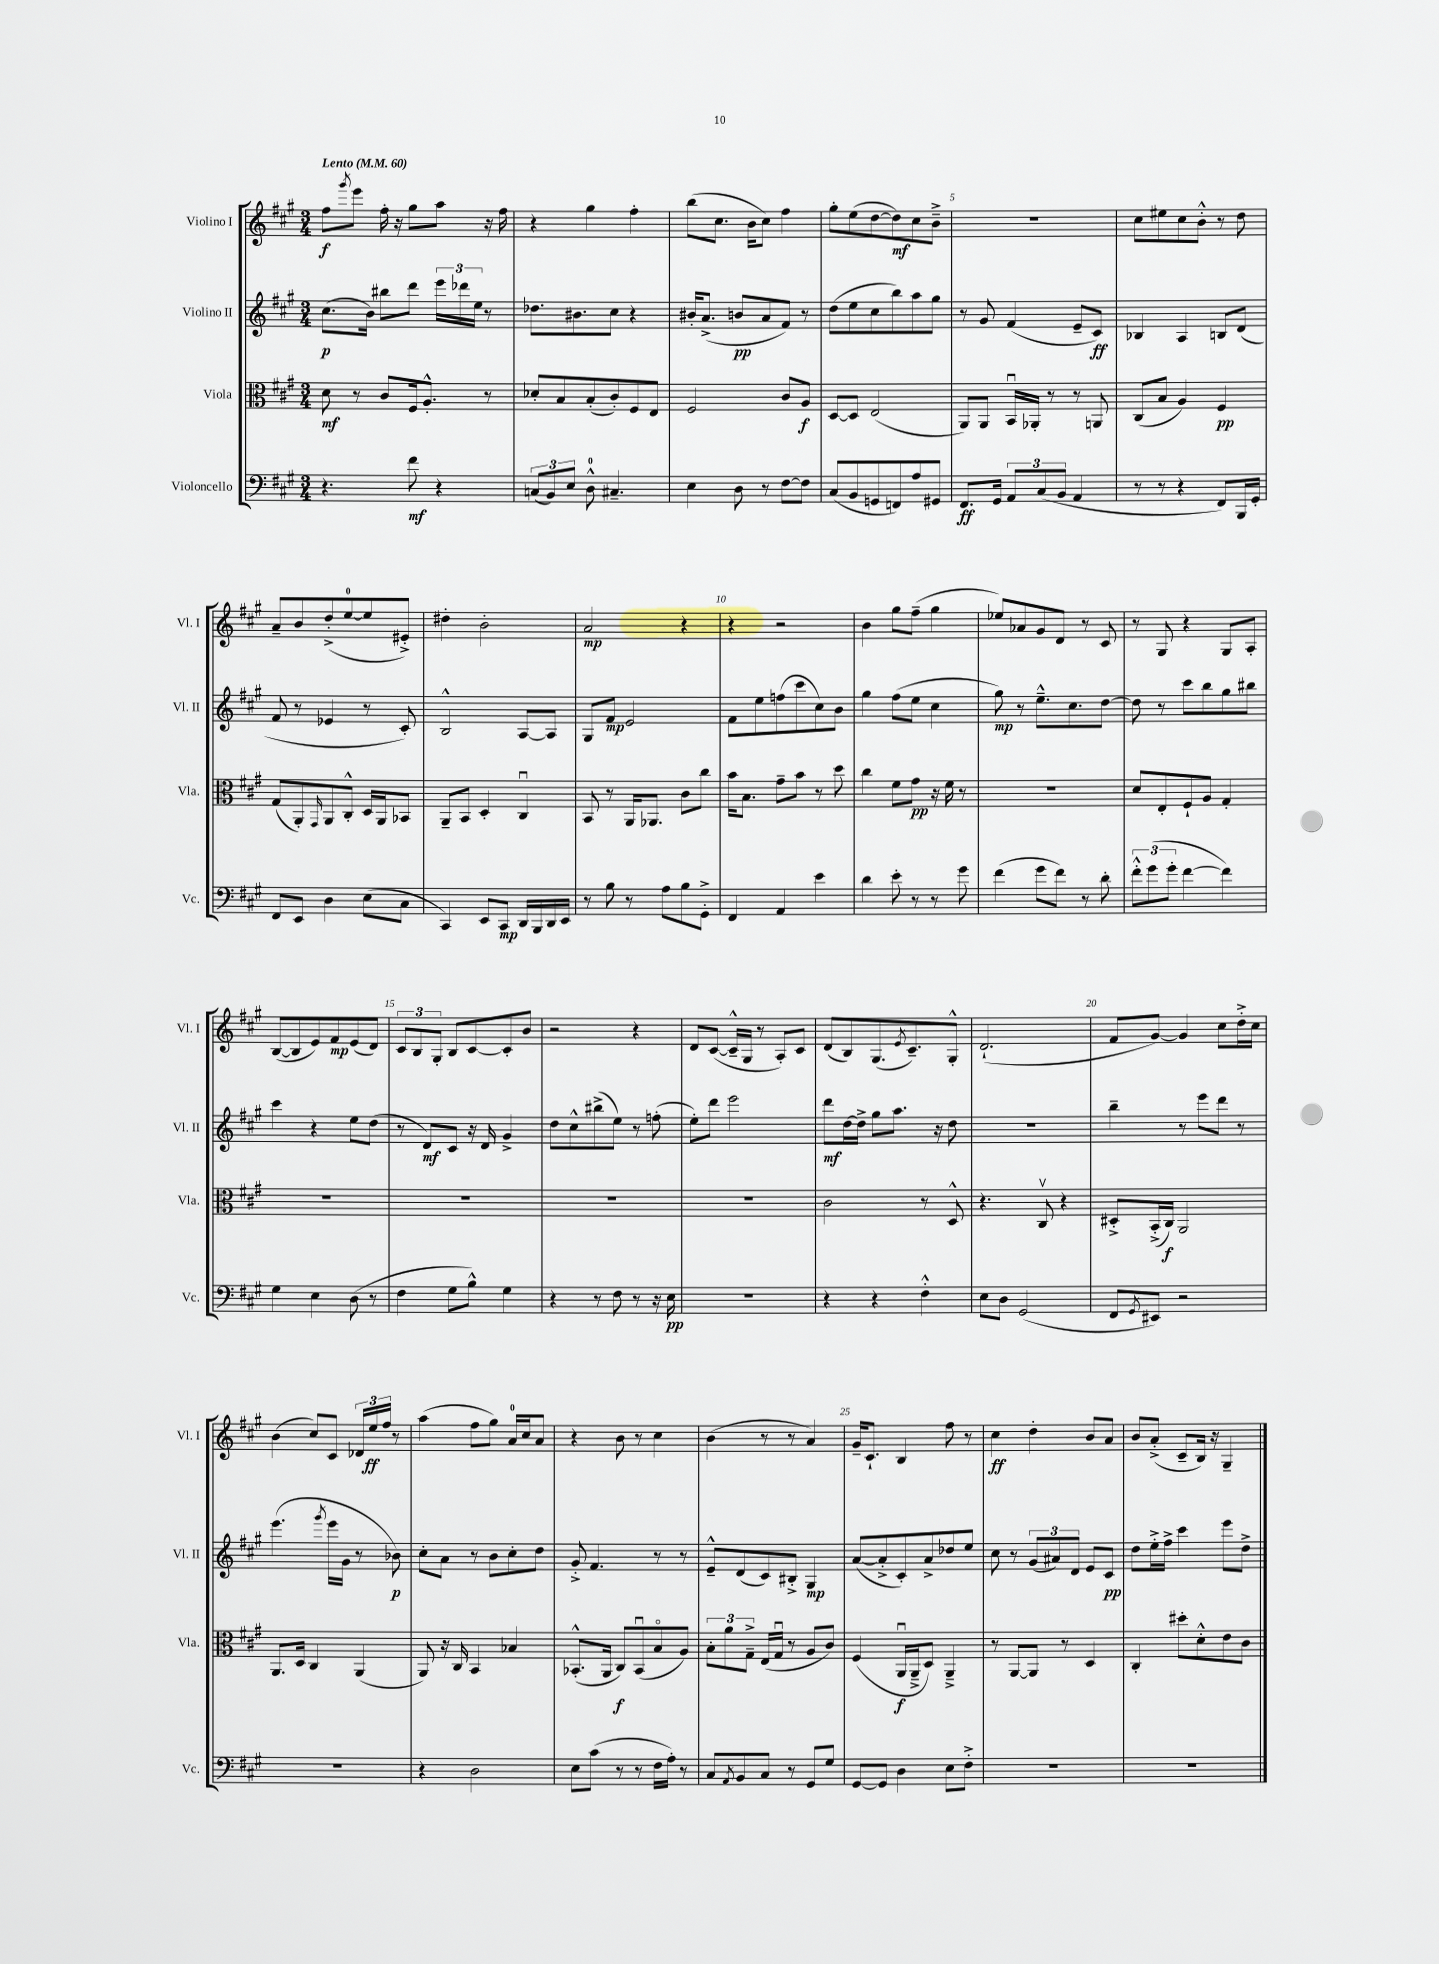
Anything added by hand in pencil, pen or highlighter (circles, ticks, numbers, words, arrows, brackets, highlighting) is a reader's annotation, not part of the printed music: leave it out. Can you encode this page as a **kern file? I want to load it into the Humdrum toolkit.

**kern	**dynam	**kern	**dynam	**kern	**dynam	**kern	**dynam
*part4	*part4	*part3	*part3	*part2	*part2	*part1	*part1
*staff4	*staff4	*staff3	*staff3	*staff2	*staff2	*staff1	*staff1
*I"Violoncello	*	*I"Viola	*	*I"Violino II	*	*I"Violino I	*
*I'Vc.	*	*I'Vla.	*	*I'Vl. II	*	*I'Vl. I	*
*clefF4	*	*clefC3	*	*clefG2	*	*clefG2	*
*k[f#c#g#]	*	*k[f#c#g#]	*	*k[f#c#g#]	*	*k[f#c#g#]	*
*M3/4	*	*M3/4	*	*M3/4	*	*M3/4	*
*MM60	*	*MM60	*	*MM60	*	*MM60	*
=1	=1	=1	=1	=1	=1	=1	=1
!	!	!	!	!	!	!LO:TX:a:B:t=Lento	!
4.r	.	8d\	mf	(8.cc#\L	p	8ff#\L	f
.	.	.	.	.	.	8qggg#/	.
.	.	8r	.	.	.	8eee\J	.
.	.	.	.	16b\Jk)	.	.	.
.	.	8c#/L	.	8bb#X\L	.	16ff#'\	.
.	.	.	.	.	.	16r	.
8f#\	mf	16F#/k	.	8ddd\J	.	8gg#\L	.
.	.	8.A'^^/J	.	.	.	.	.
4r	.	.	.	24eee\LL	.	8aa\J	.
.	.	.	.	24ddd-X\	.	.	.
.	.	.	.	24ee\JJ	.	.	.
.	.	8r	.	8r	.	16r	.
.	.	.	.	.	.	16ff#\	.
=2	=2	=2	=2	=2	=2	=2	=2
(12Cn/L	.	8d-X'/L	.	8.dd-X\L	.	4r	.
12BB/)	.	.	.	.	.	.	.
.	.	8B/	.	.	.	.	.
12E/J	.	.	.	.	.	.	.
.	.	.	.	8.b#X\	.	.	.
8D^^\	.	(8B'/	.	.	.	4gg#\	.
4.C#X~/	.	8c#'/)	.	8cc#\J	.	.	.
.	.	8F#/	.	4r	.	4ff#'\	.
.	.	8E/J	.	.	.	.	.
=3	=3	=3	=3	=3	=3	=3	=3
4E\	.	2F#/	.	16b#X'/KL	.	(8bb\L	.
.	.	.	.	(8.a^/J	.	.	.
.	.	.	.	.	.	8.cc#\J	.
8D\	.	.	.	8bn/L	pp	.	.
.	.	.	.	.	.	16b\KL	.
8r	.	.	.	8a/	.	8cc#\J)	.
[8F#\L	.	8c#/L	.	8f#/J)	.	4ff#\	.
8F#\J]	.	8A/J	f	8r	.	.	.
=4	=4	=4	=4	=4	=4	=4	=4
(8C#/L	.	[8D/L	.	(8dd\L	.	8gg#'\L	.
8BB/	.	8D/J]	.	8ee\	.	(8ee\	.
8GGn/	.	(2E/	.	8cc#\	.	[8dd\	.
8FFn/)	.	.	.	8bb\)	.	8dd\])	mf
8A/	.	.	.	8aa\	.	8cc#\	.
8GG#X/J	.	.	.	8gg#\J	.	8b~^\J	.
=5	=5	=5	=5	=5	=5	=5	=5
8.FF#/L	ff	8AA/L)	.	8r	.	2.r	.
.	.	8AA/J	.	8g#/	.	.	.
16GG#/Jk	.	.	.	.	.	.	.
12AA/L	.	16BBu/LL	.	(4f#/	.	.	.
.	.	16AA-X'/JJ	.	.	.	.	.
(12C#/	.	.	.	.	.	.	.
.	.	8r	.	.	.	.	.
12BB/J	.	.	.	.	.	.	.
4AA/	.	8r	.	8e~/L	.	.	.
.	.	8AAn/	.	8c#/J)	ff	.	.
=6	=6	=6	=6	=6	=6	=6	=6
8r	.	(8C#/L	.	4B-X/	.	8cc#\L	.
8r	.	8B/J	.	.	.	8ee#X\	.
4r	.	4A/)	.	4A/	.	8cc#\	.
.	.	.	.	.	.	8b'^^\J	.
8FF#/L)	.	4F#/	pp	8Bn/L	.	8r	.
16BBB/L	.	.	.	(8d/J	.	8dd\	.
16GG#'/JJ	.	.	.	.	.	.	.
!!LO:LB:g=z
=7	=7	=7	=7	=7	=7	=7	=7
8FF#/L	.	(8G#/L	.	8f#/	.	8a~/L	.
8EE/J	.	8AA'/)	.	8r	.	8b/	.
.	.	16qqGG#/	.	.	.	.	.
4D\	.	8AA/	.	4e-X/	.	(8dd'^/	.
.	.	8C#'^^/J	.	.	.	[8ee/	.
(8E\L	.	16D/LL	.	8r	.	8ee/]	.
.	.	16AA/J	.	.	.	.	.
8C#\J	.	8BB-X/J	.	8c#'/)	.	8e#X'^/J)	.
=8	=8	=8	=8	=8	=8	=8	=8
4CC#/)	.	8AA~/L	.	2B^^/	.	4dd#X'\	.
.	.	8BB/J	.	.	.	.	.
8EE/L	.	4D'/	.	.	.	2b'\	.
8CC#/J	mp	.	.	.	.	.	.
16DD/LL	.	4C#u/	.	[8A/L	.	.	.
16BBB/	.	.	.	.	.	.	.
16DD/	.	.	.	8A/J]	.	.	.
16EE/JJ	.	.	.	.	.	.	.
=9	=9	=9	=9	=9	=9	=9	=9
8r	.	8BB/	.	8G#/L	.	2a/	mp
8B\	.	8r	.	8f#/J	mp	.	.
8r	.	16AA/KL	.	2e/	.	.	.
.	.	8.AA-X/J	.	.	.	.	.
8A\L	.	.	.	.	.	.	.
8B\	.	8c#\L	.	.	.	4r	.
8GG#'^\J	.	8cc#\J	.	.	.	.	.
=10	=10	=10	=10	=10	=10	=10	=10
4FF#/	.	16b\KL	.	8f#\L	.	4r	.
.	.	8.B\J	.	.	.	.	.
.	.	.	.	8ee\	.	.	.
4AA/	.	8g#~\L	.	(8ffn\	.	2r	.
.	.	8b\J	.	8ccc#\	.	.	.
4e\	.	8r	.	8cc#\)	.	.	.
.	.	8dd\	.	8b\J	.	.	.
=11	=11	=11	=11	=11	=11	=11	=11
4d\	.	4cc#\	.	4gg#\	.	4b\	.
8e'\	.	8f#\L	.	(8ff#\L	.	8gg#\L	.
8r	.	8g#\J	pp	8ee\J	.	(8ff#~\J	.
8r	.	16r	.	4cc#\	.	4gg#\	.
.	.	16f#\	.	.	.	.	.
8g#\	.	8r	.	.	.	.	.
=12	=12	=12	=12	=12	=12	=12	=12
(4f#\	.	2.r	.	8gg#\)	mp	8ee-X/L)	.
.	.	.	.	8r	.	8a-X/	.
8g#\L	.	.	.	8.ee~^^\L	.	8g#/	.
8f#\J)	.	.	.	.	.	8d/J	.
.	.	.	.	8.cc#\	.	.	.
8r	.	.	.	.	.	8r	.
8d'\	.	.	.	[8dd\J	.	8c#/	.
=13	=13	=13	=13	=13	=13	=13	=13
12f#'^^\L	.	8d/L	.	8dd\]	.	8r	.
(12g#\	.	.	.	.	.	.	.
.	.	8E'/	.	8r	.	8G#/	.
12g#'\J	.	.	.	.	.	.	.
[4f#\	.	8F#`/	.	8ccc#\L	.	4r	.
.	.	8A/J	.	8bb\	.	.	.
4f#\])	.	4G#'/	.	8gg#\	.	8G#/L	.
.	.	.	.	8bb#X\J	.	8A'/J	.
!!LO:LB:g=z
=14	=14	=14	=14	=14	=14	=14	=14
4G#\	.	2.r	.	4ccc#\	.	([8B/L	.
.	.	.	.	.	.	8B/]	.
4E\	.	.	.	4r	.	8e/)	.
.	.	.	.	.	.	8f#/	mp
(8D\	.	.	.	8ee\L	.	(8e/	.
8r	.	.	.	(8dd\J	.	8d/J)	.
=15	=15	=15	=15	=15	=15	=15	=15
4F#\	.	2.r	.	8r	.	12c#/L	.
.	.	.	.	.	.	12B/	.
.	.	.	.	8d/L)	mf	.	.
.	.	.	.	.	.	12G#'/J	.
8G#\L	.	.	.	8c#/J	.	8B/L	.
8B^^\J)	.	.	.	16r	.	[8c#/	.
.	.	.	.	16d/	.	.	.
4G#\	.	.	.	4g#^/	.	8c#'/]	.
.	.	.	.	.	.	8b/J	.
=16	=16	=16	=16	=16	=16	=16	=16
4r	.	2.r	.	8dd\L	.	2r	.
.	.	.	.	8cc#^^\	.	.	.
8r	.	.	.	(8bb#X^\	.	.	.
8F#\	.	.	.	8ee\J)	.	.	.
8r	.	.	.	8r	.	4r	.
16r	.	.	.	(8ffn'\	.	.	.
16E\	pp	.	.	.	.	.	.
=17	=17	=17	=17	=17	=17	=17	=17
2.r	.	2.r	.	8ee'\L)	.	8d/L	.
.	.	.	.	8ddd\J	.	([8c#/J	.
.	.	.	.	2eee\	.	16c#~^^/LL]	.
.	.	.	.	.	.	16G#/JJ	.
.	.	.	.	.	.	8r	.
.	.	.	.	.	.	8A'/L)	.
.	.	.	.	.	.	8c#/J	.
=18	=18	=18	=18	=18	=18	=18	=18
4r	.	2c#\	.	8ddd\L	mf	(8d/L	.
.	.	.	.	[16dd\L	.	8B/)	.
.	.	.	.	16dd^\JJ]	.	.	.
4r	.	.	.	8gg#\L	.	(8.G#/	.
.	.	.	.	8.aa\J	.	.	.
.	.	.	.	.	.	8qe/	.
.	.	.	.	.	.	8.c#~/)	.
4F#'^^\	.	8r	.	.	.	.	.
.	.	.	.	16r	.	.	.
.	.	8D^^/	.	8dd\	.	8G#'^^/J	.
=19	=19	=19	=19	=19	=19	=19	=19
8E\L	.	4.r	.	2.r	.	(2.d`/	.
8D\J	.	.	.	.	.	.	.
(2GG#/	.	.	.	.	.	.	.
.	.	8C#v/	.	.	.	.	.
.	.	4r	.	.	.	.	.
=20	=20	=20	=20	=20	=20	=20	=20
8FF#/L	.	8D#X'^/L	.	4bb~\	.	8f#/L	.
8qGG#/	.	.	.	.	.	.	.
8EE#X/J)	.	(16BB'^/L	.	.	.	[8g#/J)	.
.	.	16C#/JJ)	f	.	.	.	.
2r	.	2AA/	.	8r	.	4g#/]	.
.	.	.	.	8eee\L	.	.	.
.	.	.	.	8ddd\J	.	8cc#\L	.
.	.	.	.	8r	.	16dd'^\L	.
.	.	.	.	.	.	16cc#\JJ	.
!!LO:LB:g=z
=21	=21	=21	=21	=21	=21	=21	=21
2.r	.	8.AA/L	.	(4.eee\	.	(4b\	.
.	.	16D/Jk	.	.	.	.	.
.	.	4C#/	.	.	.	8cc#/L)	.
.	.	.	.	8qggg#/	.	.	.
.	.	.	.	16eee\LL	.	8c#/J	.
.	.	.	.	16g#\JJ	.	.	.
.	.	(4AA/	.	8r	.	24d-X/LL	.
.	.	.	.	.	.	24ee/	ff
.	.	.	.	.	.	24ff#/JJ	.
.	.	.	.	8b-X\)	p	8r	.
=22	=22	=22	=22	=22	=22	=22	=22
4r	.	8AA/)	.	8cc#'\L	.	(4aa\	.
.	.	16r	.	8a\J	.	.	.
.	.	16C#/	.	.	.	.	.
2D\	.	4BB/	.	8r	.	8ff#\L	.
.	.	.	.	8b\L	.	8gg#\J)	.
.	.	4B-X/	.	8cc#'\	.	16a/LL	.
.	.	.	.	.	.	16cc#/J	.
.	.	.	.	8dd\J	.	8a/J	.
=23	=23	=23	=23	=23	=23	=23	=23
8E\L	.	(8.BB-X'^^/L	.	8g#'^/	.	4r	.
(8c#\J	.	.	.	4.f#/	.	.	.
.	.	16AA/Jk	.	.	.	.	.
8r	.	8C#/L)	f	.	.	8b\	.
8r	.	(8BB-u/	.	.	.	8r	.
16F#\LL	.	8B/	.	8r	.	4cc#\	.
16A'\JJ)	.	.	.	.	.	.	.
8r	.	8A/J)	.	8r	.	.	.
=24	=24	=24	=24	=24	=24	=24	=24
8C#/L	.	12B'\L	.	8e~^^/L	.	(4b\	.
.	.	12a\	.	.	.	.	.
8qAA/	.	.	.	.	.	.	.
8BB/	.	.	.	(8d/	.	.	.
.	.	12G#~^\J	.	.	.	.	.
8C#/J	.	(16E/LL	.	8c#/)	.	8r	.
.	.	16G#u/JJ	.	.	.	.	.
8r	.	8r	.	8B#X'^/J	.	8r	.
8GG#/L	.	8A/L	.	4G#/	mp	4a/)	.
8G#/J	.	8c#/J)	.	.	.	.	.
=25	=25	=25	=25	=25	=25	=25	=25
[8GG#/L	.	(4F#/	.	([8a/L	.	16g#~/KL	.
.	.	.	.	.	.	8.c#`/J	.
8GG#/J]	.	.	.	8a'^/]	.	.	.
4D\	.	16AAu/LL	f	8c#'/)	.	4B/	.
.	.	16AA~^/J	.	.	.	.	.
.	.	8D/J)	.	8a^/	.	.	.
8E\L	.	4AA~^/	.	8dd-X/	.	8ff#\	.
8F#'^\J	.	.	.	8ee/J	.	8r	.
=26	=26	=26	=26	=26	=26	=26	=26
2.r	.	8r	.	8cc#\	.	4cc#\	ff
.	.	[8AA/L	.	8r	.	.	.
.	.	8AA/J]	.	(12g#/L	.	4dd'\	.
.	.	.	.	12a#X/)	.	.	.
.	.	8r	.	.	.	.	.
.	.	.	.	12d/J	.	.	.
.	.	4D/	.	8e/L	.	8b/L	.
.	.	.	.	8c#/J	pp	8a/J	.
=27	=27	=27	=27	=27	=27	=27	=27
2.r	.	4C#'/	.	8dd\L	.	8b/L	.
.	.	.	.	16ee'^\L	.	(8a'^/J	.
.	.	.	.	16ff#^\JJ	.	.	.
.	.	8dd#X'\L	.	4ccc#\	.	8c#~/L	.
.	.	8d'^^\	.	.	.	16B/Jk)	.
.	.	.	.	.	.	16r	.
.	.	8e\	.	8eee\L	.	4G#~/	.
.	.	8c#\J	.	8dd^\J	.	.	.
==	==	==	==	==	==	==	==
*-	*-	*-	*-	*-	*-	*-	*-
